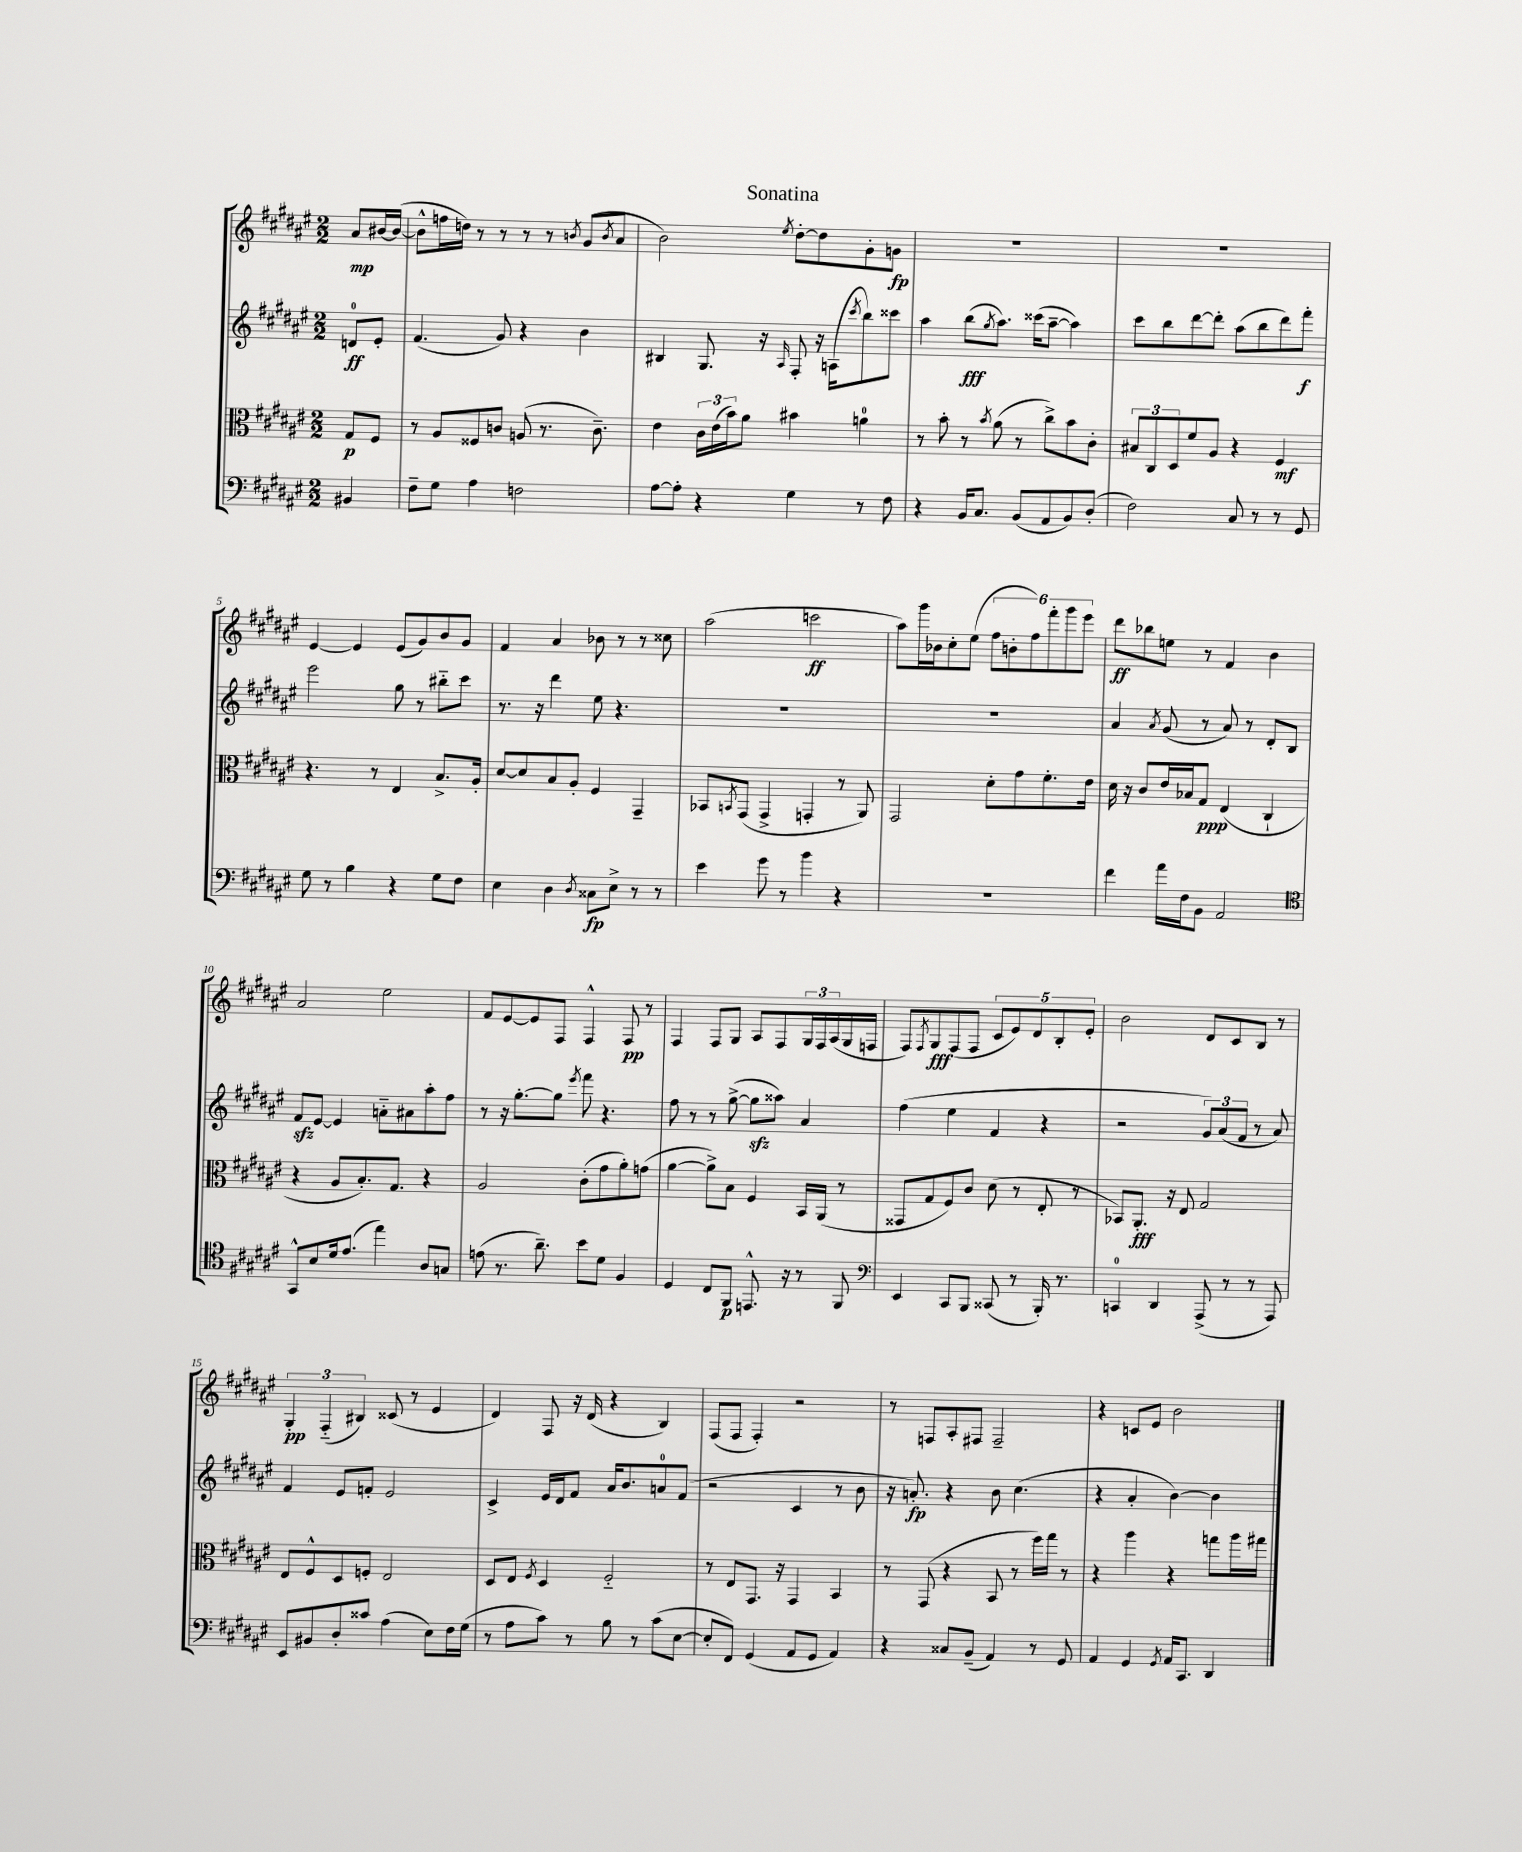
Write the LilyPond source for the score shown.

\header { title = "Sonatina" }
<<
\new StaffGroup <<
\new Staff = "s0" {
    \clef treble \key fis \major \numericTimeSignature \time 2/2 \partial 4
    ais'8\mp bis'16~ bis'16~( |
    bis'8-^ f''16 d''16) r8 r8 r8 r8 \acciaccatura { b'8 } gis'8( \acciaccatura { b'8 } ais'8 |
    b'2) \acciaccatura { eis''8 } dis''8~-. dis''8 gis'8-. g'8\fp |
    R1 |
    R1 |
    eis'4~ eis'4 eis'8( gis'8) b'8 gis'8 |
    fis'4 ais'4 bes'8 r8 r8 cisis''8 |
    ais''2( c'''2\ff |
    ais''8) gis'''16 bes'16 cis''8-. eis''8( \tuplet 6/4 { fis''8 b'8-. fis''8) fis'''8-. gis'''8 eis'''8 } |
    dis'''8\ff bes''8 e''8 r8 fis'4 b'4 |
    ais'2 eis''2 |
    fis'8 eis'8~ eis'8 fis8 fis4-^ fis8\pp r8 |
    fis4 fis8 gis8 ais8 fis8 \tuplet 3/2 { gis16 fis16 ais16( } gis16 f16 |
    fis8) \acciaccatura { fis8 } gis8\fff fis8( fis8 \tuplet 5/4 { cis'8 eis'8) dis'8 b8-. eis'8-. } |
    b'2 dis'8 cis'8 b8 r8 |
    \tuplet 3/2 { gis4-.\pp fis4-_( bis4) } cisis'8( r8 eis'4 |
    dis'4) fis8 r16 dis'16( r4 b4) |
    fis8( fis8 fis4-.) r2 |
    r8 f8 ais8-. fis8 fis2-- |
    r4 c'8 eis'8 b'2 \bar "|." |
}
\new Staff = "s1" {
    \clef treble \key fis \major \numericTimeSignature \time 2/2 \partial 4
    d'8-0\ff eis'8-. |
    fis'4.( gis'8) r4 b'4 |
    bis4 gis8. r16 \grace { ais16 } fis8-. r16 a16( \acciaccatura { cis'''8 } b''8) cisis'''8 |
    ais''4 b''8\fff( \acciaccatura { gis''8 } ais''8.) cisis'''16( ais''8~-- ais''4) |
    cis'''8 b''8 dis'''8~ dis'''8-. ais''8( b''8 dis'''8) fis'''8-.\f |
    eis'''2 gis''8 r8 bis''8-_ cis'''8 |
    r8. r16 dis'''4 eis''8 r4. |
    R1 |
    R1 |
    ais'4 \acciaccatura { ais'8 } gis'8( r8 ais'8) r8 dis'8-. b8 |
    fis'8\sfz eis'8~ eis'4 a'8-_ ais'8 ais''8-. fis''8 |
    r8 r16 gis''8.~-. gis''8 \acciaccatura { eis'''8 } fis'''8 r4. |
    fis''8 r8 r8 gis''8~->( gis''8\sfz aisis''8) ais'4 |
    fis''4( eis''4 fis'4 r4 |
    r2 \tuplet 3/2 { gis'8) ais'8( fis'8 } r8 ais'8) |
    fis'4 eis'8 f'8-. eis'2 |
    cis'4-> eis'16 dis'16 fis'8 ais'16 b'8. a'8-0 fis'8( |
    r2 cis'4 r8 b'8 |
    r16 a'8.-.\fp) r4 b'8 cis''4.( |
    r4 ais'4-. b'4~) b'4 \bar "|." |
}
\new Staff = "s2" {
    \clef alto \key fis \major \numericTimeSignature \time 2/2 \partial 4
    gis8\p fis8 |
    r8 ais8 fisis8 c'8 a8( r8. c'8.--) |
    eis'4 \tuplet 3/2 { cis'16 eis'16( b'16) } ais'8 bis'4 a'4-0 |
    r8 b'8-. r8 \acciaccatura { b'8 } ais'8( r8 cis''8->) b'8 cis'8-. |
    \tuplet 3/2 { bis8 cis8 dis8 } fis'8 ais8 r4 fis4\mf |
    r4. r8 eis4 b8.-> ais16-. |
    dis'8~ dis'8 b8 ais8-. fis4 gis,4-- |
    bes,8 \acciaccatura { b,8 } gis,8( gis,4-> g,4-. r8 ais,8) |
    gis,2 dis'8-. gis'8 fis'8.-. eis'16 |
    dis'16 r16 cis'8 eis'16 bes16 gis8\ppp eis4( cis4-! |
    r4 ais8 b8.-.) gis8. r4 |
    ais2 cis'8-.( gis'8 ais'8-.) g'8( |
    ais'4~ ais'8->) b8 fis4 b,16 ais,16( r8 |
    gisis,8 gis8 fis8) cis'8 dis'8( r8 eis8-. r8 |
    bes,8) ais,8.-.\fff r16 eis8 gis2 |
    eis8 fis8-^ dis8 f8-. eis2 |
    dis8 eis8 \acciaccatura { fis8 } dis4 fis2-_ |
    r8 eis8 gis,8. r16 gis,4 b,4 |
    r8 gis,8( r4 b,8 r8 fis''16) gis''16 r8 |
    r4 ais''4 r4 g''8 ais''16 gis''16 \bar "|." |
}
\new Staff = "s3" {
    \clef bass \key fis \major \numericTimeSignature \time 2/2 \partial 4
    bis,4 |
    fis8-- gis8 ais4 f2 |
    ais8~ ais8-. r4 gis4 r8 fis8 |
    r4 b,16 cis8. b,8( ais,8 b,8) dis8-.( |
    fis2) cis8 r8 r8 gis,8 |
    gis8 r8 b4 r4 gis8 fis8 |
    eis4 dis4 \acciaccatura { dis8 } cisis8\fp eis8-> r8 r8 |
    eis'4 gis'8 r8 b'4 r4 |
    R1 |
    fis'4 ais'16 fis16 b,8 ais,2 |
    \clef tenor gis,8-^ b8 dis'16 eis'8.( eis''4) ais8 g8 |
    e'8( r8. ais'8.--) b'8 dis'8 fis4 |
    dis4 cis8 fis,8\p e,8.-^ r16 r8 fis,8 |
    \clef bass eis,4 cis,8 b,,8 cisis,8( r8 b,,16-.) r8. |
    c,4-0 dis,4 ais,,8->( r8 r8 ais,,8) |
    eis,8 bis,8 dis8-. cisis'8 ais4( eis8) fis16 gis16( |
    r8 ais8 cis'8) r8 b8 r8 cis'8( eis8~ |
    eis8-. fis,8) gis,4( ais,8 gis,8 ais,4) |
    r4 cisis8 b,8--( ais,4) r8 gis,8 |
    ais,4 gis,4 \acciaccatura { gis,8 } ais,16 cis,8. dis,4 \bar "|." |
}
>>
>>
